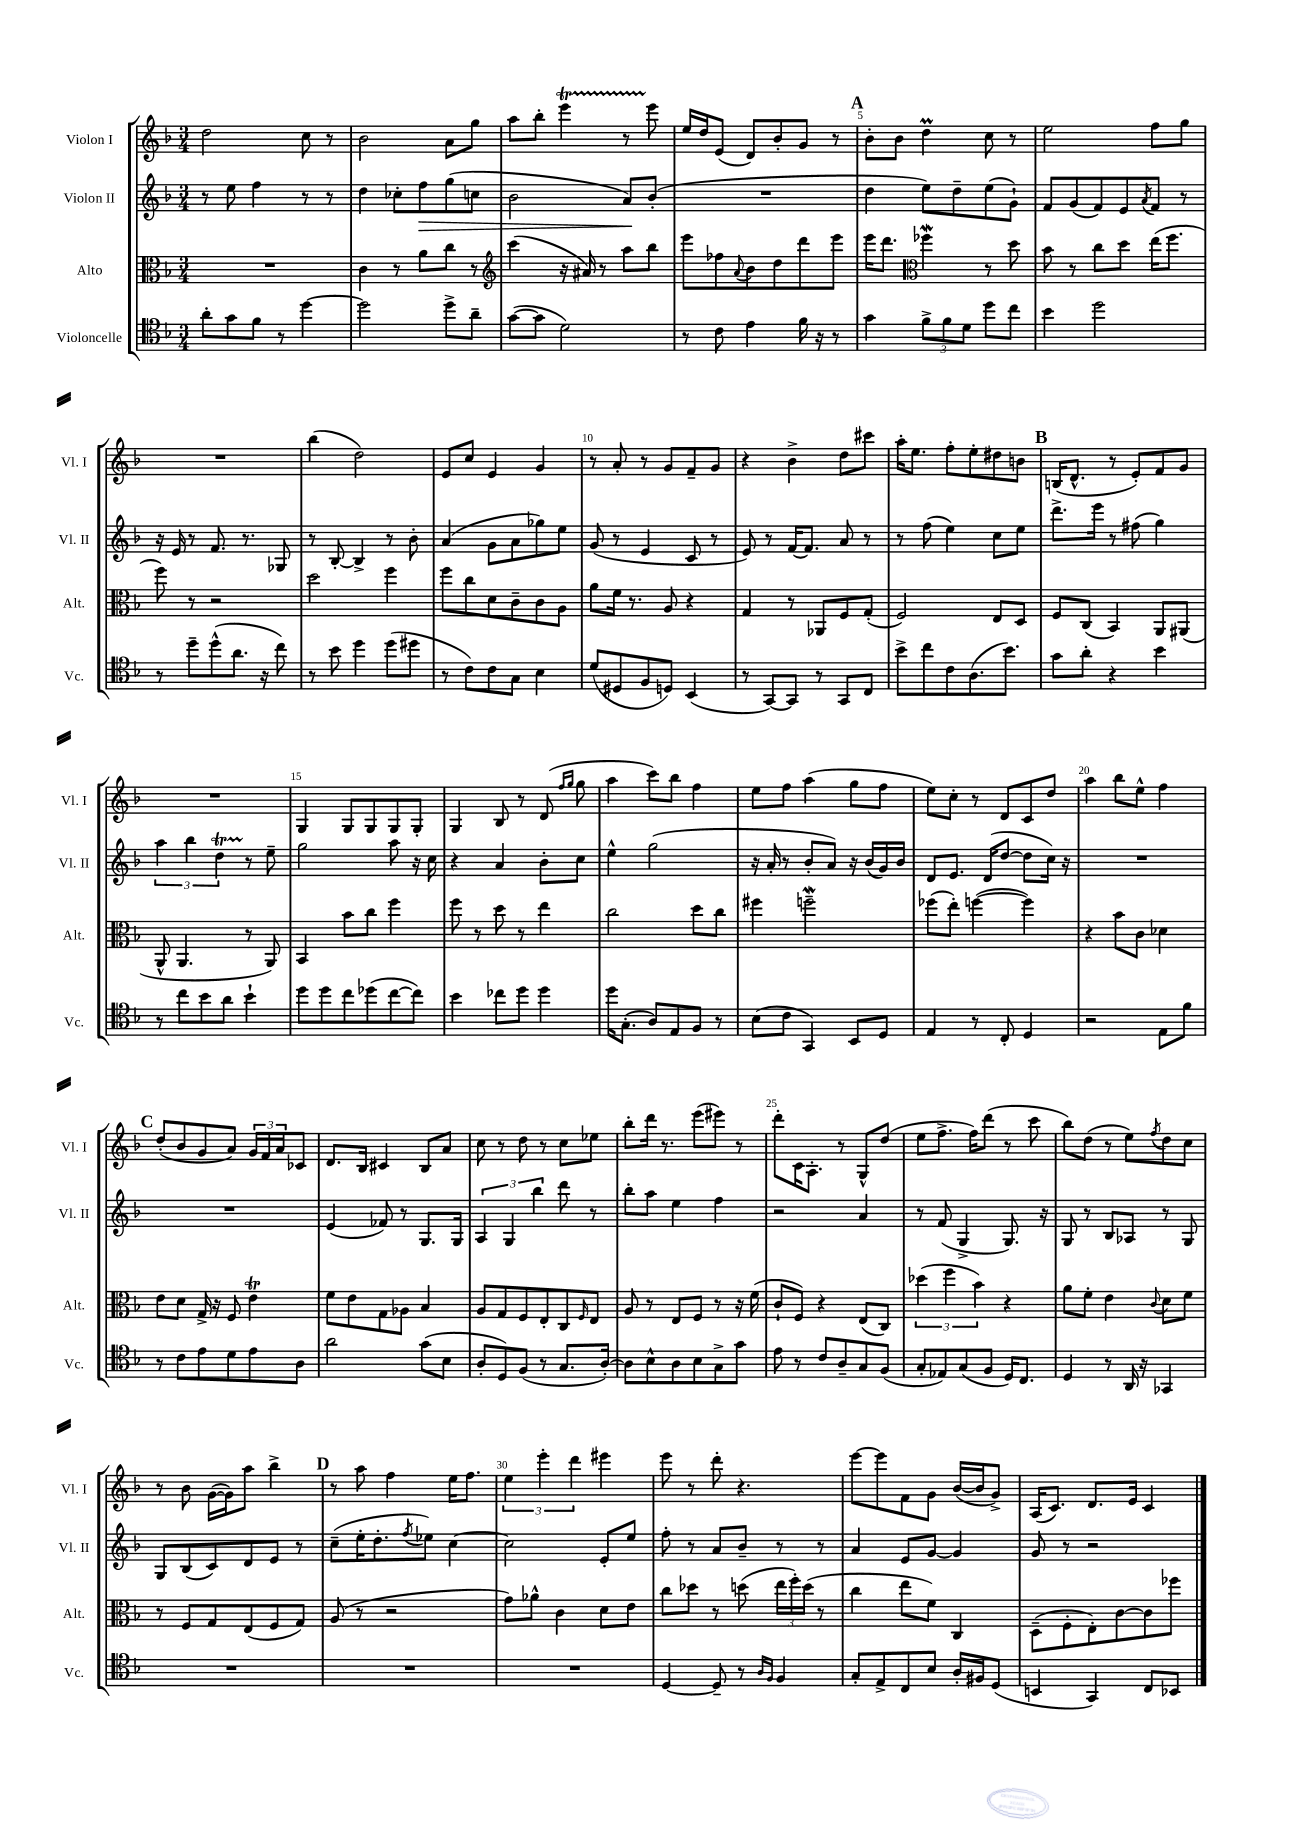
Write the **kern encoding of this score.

**kern	**kern	**kern	**kern
*staff4	*staff3	*staff2	*staff1
*clefC4	*clefC3	*clefG2	*clefG2
*k[b-]	*k[b-]	*k[b-]	*k[b-]
*M3/4	*M3/4	*M3/4	*M3/4
8a'	2.r	8r	2dd
8g	.	8ee	.
8f	.	4ff	.
8r	.	.	.
[4dd	.	8r	8cc
.	.	8r	8r
=	=	=	=
2dd]	4c	4dd	2b-
.	8r	8cc-'	.
.	8a	8ff	.
8dd^	8cc	(8gg	8a
8a~	8r	8cc	8gg
=	=	=	=
*	*clefG2	*	*
([8g	(4ccc	2b-	8aa
8g]	.	.	8bb-'
2d)	16r	.	4eee
.	16a#)	.	.
.	8r	.	.
.	8aa	8a)	8r
.	8bb-	(8b-'	8eee
=	=	=	=
8r	8eee	2.r	16ee
.	.	.	16dd
8c	8ff-	.	(8e
.	8qqa	.	.
4e	8b-	.	8d)
.	8dd	.	8b-'
16f	8ddd	.	8g
16r	.	.	.
8r	8eee	.	8r
=	=	=	=
4g	16eee	4dd	8b-'
.	8.ddd	.	.
.	.	.	8b-
*	*clefC3	*	*
12f^	4ff-	8ee)	4dd
12f	.	.	.
.	.	8dd~	.
12d	.	.	.
8dd	8r	(8ee	8cc
8cc	8dd	8g`)	8r
=	=	=	=
4b-	8b-	8f	2ee
.	8r	(8g	.
2dd	8cc	8f)	.
.	8dd	8e	.
.	.	8qa	.
.	(16ee	8f	8ff
.	8.ff	.	.
.	.	8r	8gg
=	=	=	=
8r	8ff)	16r	2.r
.	.	16e	.
8dd~	8r	8r	.
(8dd^^	2r	8.f	.
8.a	.	.	.
.	.	8.r	.
16r	.	.	.
8cc)	.	8G-	.
=	=	=	=
8r	2dd	8r	(4bb-
8b-	.	[8B-'	.
4dd	.	4B-^]	2dd)
(8dd	4ff	8r	.
8dd#	.	8b-'	.
=	=	=	=
8r	8ff	(4a	8e
8c)	8cc	.	8cc
8c	8d	8g	4e
8G	8c~	8a	.
4B-	8c	8gg-)	4g
.	8A	8ee	.
=	=	=	=
(8d	8a	(8g	8r
8D#	16f	8r	8a'
.	8.r	.	.
8F	.	4e	8r
8D)	8A	.	8g
(4BB-	4r	8c	8f~
.	.	8r	8g
=	=	=	=
8r	4G	8e)	4r
[8GG)	.	8r	.
8GG]	8r	[16f	4b-^
.	.	8.f]	.
8r	8AA-	.	.
8GG	8F	8a	8dd
8C	(8G'	8r	8ccc#
=	=	=	=
8b-^	2F)	8r	16aa'
.	.	.	8.ee
8cc	.	(8ff	.
8c	.	4ee)	8ff'
(8.A	.	.	8ee'
.	8E	8cc	8dd#
8.b-)	.	.	.
.	8D	8ee	8b
=	=	=	=
8g	8F	8.ddd^	(16B
.	.	.	8.d^^
8a'	(8C	.	.
.	.	16eee	.
4r	4BB-)	8r	8r
.	.	(8ff#	8e')
4b-	8AA	4gg)	8f
.	(8AA#	.	8g
=	=	=	=
8r	8AA^^	6aa	2.r
8cc	4.AA	.	.
.	.	6bb-	.
8b-	.	.	.
.	.	6dd	.
8a	.	.	.
4b-`	8r	8r	.
.	8AA)	8ee~	.
=	=	=	=
8dd	4BB-	2gg	4G
8dd	.	.	.
8cc	8b-	.	8G
(8dd-	8cc	.	8G
[8cc	4ff	8aa	8G
8cc])	.	16r	8G'
.	.	16cc	.
=	=	=	=
4b-	8ff	4r	4G
.	8r	.	.
8cc-	8dd	4a	8B-
8dd	8r	.	8r
4dd	4ee	8b-'	(8d
.	.	.	16qqff
.	.	.	16qqgg
.	.	8cc	8gg
=	=	=	=
16dd	2cc	4ee^^	4aa
(8.G'	.	.	.
8A)	.	(2gg	8ccc)
8E	.	.	8bb-
8F	8dd	.	4ff
8r	8cc	.	.
=	=	=	=
(8B-	4ff#	16r	8ee
.	.	16a'	.
8c	.	8r	8ff
4GG)	2ff~	8b-'	(4aa
.	.	8a)	.
8BB-	.	16r	8gg
.	.	(16b-	.
8D	.	16g)	8ff
.	.	16b-	.
=	=	=	=
4E	(8ff-	8d	8ee)
.	8ee')	8.e	8cc'
8r	([4ff	.	8r
.	.	(16d	.
8C'	.	[8dd	8d
4D	4ff])	8dd]	8c
.	.	16cc)	8dd
.	.	16r	.
=	=	=	=
2r	4r	2.r	4aa
.	8b-	.	8bb-
.	8c	.	8ee^^
8E	4d-	.	4ff
8f	.	.	.
=	=	=	=
8r	8e	2.r	(8dd'
8c	8d	.	8b-
8e	16G^	.	8g
.	16r	.	.
8d	8F	.	8a)
8e	4e	.	24g
.	.	.	24f
.	.	.	24a
8A	.	.	8c-
=	=	=	=
2a	8f	(4e	8.d
.	8e	.	.
.	.	.	16B-
.	8G	8f-)	4c#
.	8A-	8r	.
(8g	4B-	8.G	8B-
8B-	.	.	8a
.	.	16G	.
=	=	=	=
8A'	8A	6A	8cc
8D)	8G	.	8r
.	.	6G	.
(8F	8F	.	8dd
.	.	6bb-	.
8r	8E'	.	8r
8.G	8C	8ddd	8cc
.	16qqF	.	.
.	8E	8r	8ee-
[16A')	.	.	.
=	=	=	=
8A]	8A	8bb-'	8bb-'
8B-^^	8r	8aa	16ddd
.	.	.	8.r
8A	8E	4ee	.
8B-	8F	.	(8eee
8G^	8r	4ff	8eee#)
8g	16r	.	8r
.	(16f	.	.
=	=	=	=
8e	8c`	2r	8ddd'
8r	8F)	.	16c
.	.	.	8.A'
8c	4r	.	.
8A~	.	.	8r
8G	(8E	4a	8G^^
(8F	8C)	.	(8dd
=	=	=	=
8G'	(6dd-	8r	8ee
8E-)	.	(8f	8.ff^
.	6ff	.	.
(8G	.	4G^	.
.	.	.	16ff)
.	6b-)	.	.
8F	.	.	(8ddd
16D)	4r	8.G)	8r
8.C	.	.	.
.	.	.	8ccc
.	.	16r	.
=	=	=	=
4D	8a	8G	8bb-)
.	8f'	8r	(8dd
8r	4e	8B-	8r
16AA	.	8A-	8ee)
16r	.	.	.
.	8qqc	.	8qff
4GG-	8d	8r	8dd
.	8f	8G	8cc
=	=	=	=
2.r	8r	8G	8r
.	8F	(8B-	8b-
.	8G	8c)	([16g
.	.	.	16g])
.	(8E	8d	8aa
.	8F	8e	4bb-^
.	8G)	8r	.
=	=	=	=
2.r	(8A	(8cc~	8r
.	8r	16ee'	8aa
.	.	8.dd'	.
.	2r	.	4ff
.	.	8qff	.
.	.	8ee-)	.
.	.	[4cc	16ee
.	.	.	8.ff
=	=	=	=
2.r	8g)	2cc]	6ee
.	8a-^^	.	.
.	.	.	6eee'
.	4c	.	.
.	.	.	6ddd
.	8d	8e'	4eee#
.	8e	8ee	.
=	=	=	=
[4D	8cc	8ff'	8eee
.	8dd-	8r	8r
8D~]	8r	8a	8ddd'
8r	(8dd	8b-~	4.r
16qqA	.	.	.
16qqF	.	.	.
4F	24ee	8r	.
.	24ff')	.	.
.	(24dd	.	.
.	8r	8r	.
=	=	=	=
8G'	4cc	4a	[8eee
8E^	.	.	8eee]
8C	8ee	8e	8f
8B-	8f)	[8g	8g
16A'	4C	4g]	([16b-
16F#	.	.	16b-]
(8D	.	.	8g^)
=	=	=	=
4BB	(8D~	8g	(16A
.	.	.	8.c)
.	8F'	8r	.
4GG)	8E')	2r	8.d
.	[8c	.	.
.	.	.	16e
8C	8c]	.	4c
8BB-	8ff-	.	.
==	==	==	==
*-	*-	*-	*-
